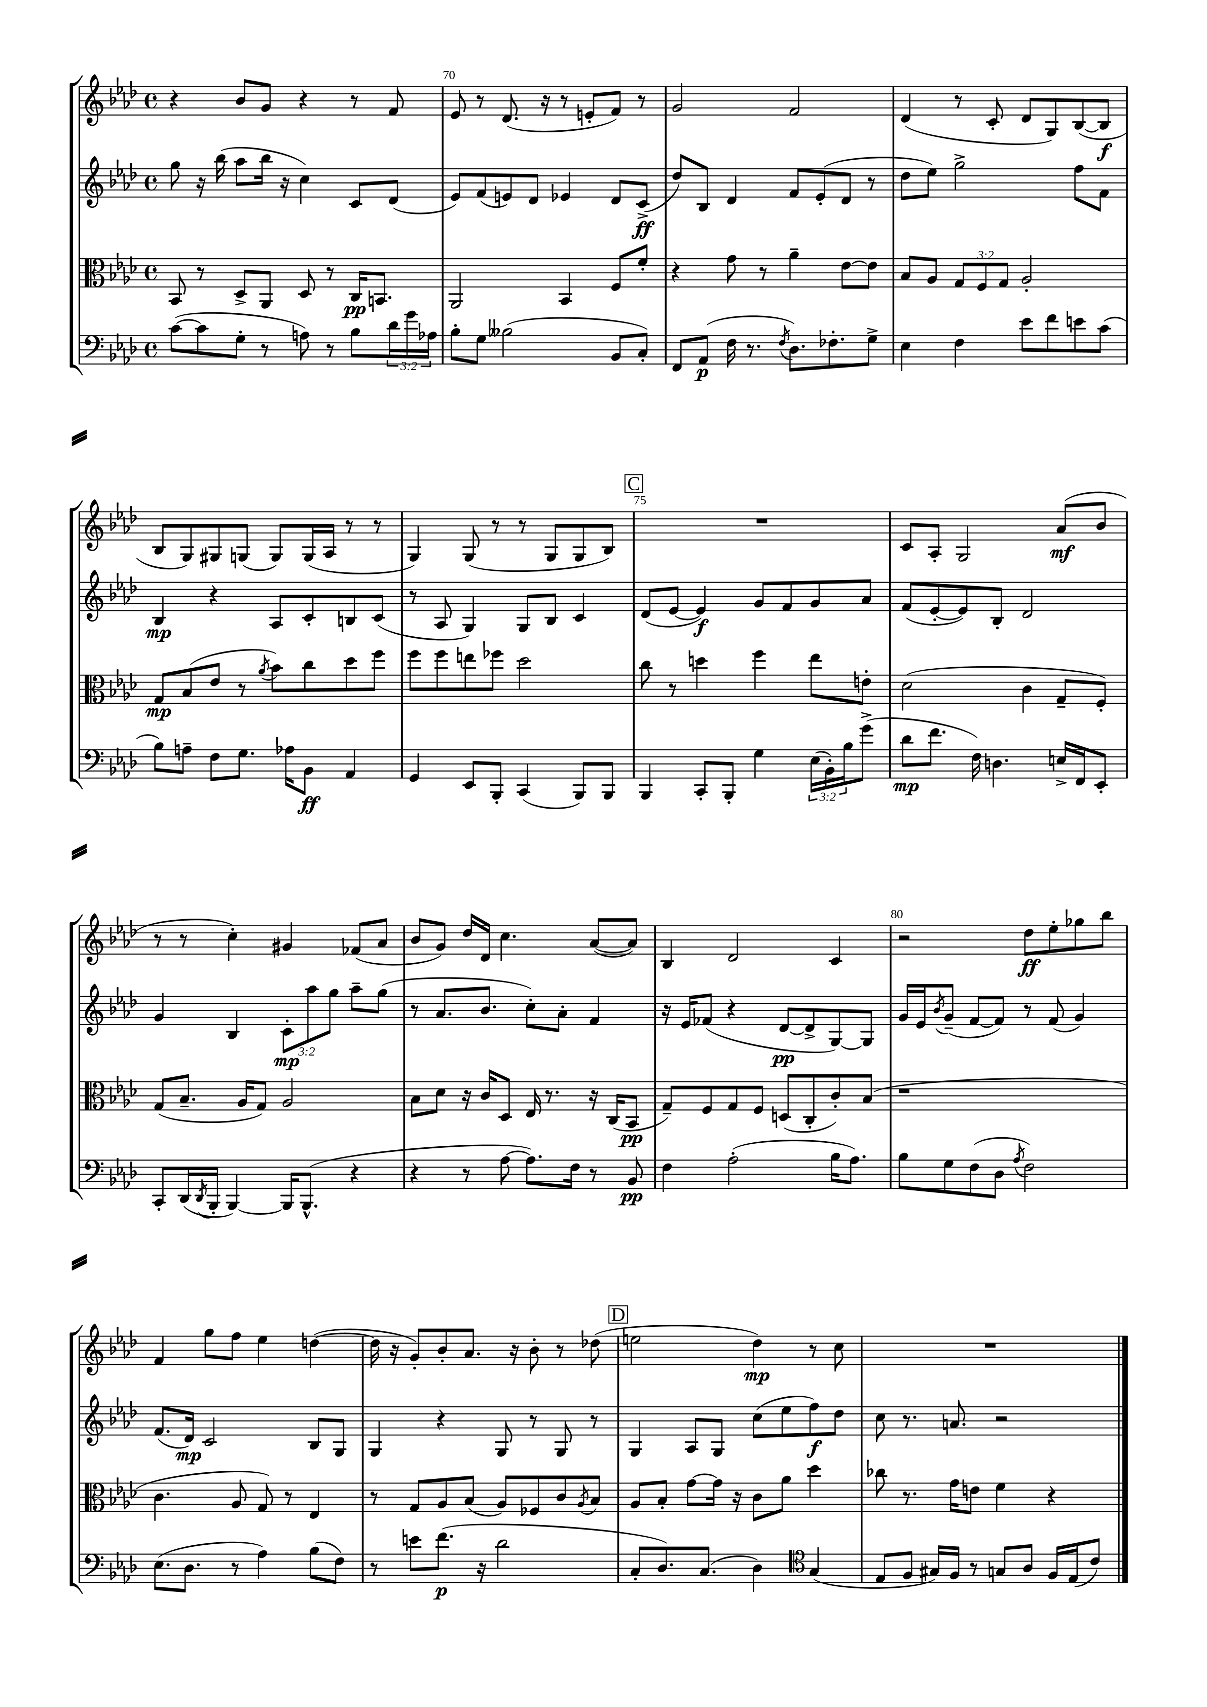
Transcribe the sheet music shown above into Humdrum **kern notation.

**kern	**kern	**kern	**kern
*staff4	*staff3	*staff2	*staff1
*clefF4	*clefC3	*clefG2	*clefG2
*k[b-e-a-d-]	*k[b-e-a-d-]	*k[b-e-a-d-]	*k[b-e-a-d-]
*M4/4	*M4/4	*M4/4	*M4/4
*met(c)	*met(c)	*met(c)	*met(c)
([8c\L	8BB-/	8gg\	4r
8c\]	8r	16r	.
.	.	(16bb-\	.
8G'\J	8D-^/L	8aa-\L	8b-/L
8r	8AA-/J	16bb-\Jk	8g/J
.	.	16r	.
8A\)	8D-/	4cc\)	4r
8r	8r	.	.
8B-\L	16C/LK	8c/L	8r
.	8.BB/J	.	.
24d-\L	.	(8d-/J	8f/
24g\	.	.	.
24A-\JJ	.	.	.
=	=	=	=
8B-'\L	2AA-/	8e-/L)	8e-/
8G\J	.	(8f/	8r
(2B--\	.	8e/)	(8.d-/
.	.	8d-/J	.
.	.	.	16r
.	4BB-/	4e-/	8r
.	.	.	8e'/L
8BB-/L	8F/L	8d-/L	8f/J)
8C'/J)	8f'/J	(8c^/J	8r
=	=	=	=
8FF/L	4r	8dd-/L)	2g/
(8AA-/J	.	8B-/J	.
16F\	8g\	4d-/	.
8.r	.	.	.
.	8r	.	.
8qF/	.	.	.
8.D-\L)	4a-~\	8f/L	2f/
.	.	(8e-'/	.
8.F-'\	.	.	.
.	[8e-\L	8d-/J	.
8G^\J	8e-\]J	8r	.
=	=	=	=
4E-\	8B-/L	8dd-\L	(4d-/
.	8A-/J	8ee-\J)	.
4F\	12G/L	2gg^\	8r
.	12F/	.	.
.	.	.	8c'/
.	12G/J	.	.
8e-\L	2A-'/	.	8d-/L
8f\	.	.	8G/)
8e\	.	8ff\L	([8B-/
(8c\J	.	8f\J	8B-/]J
=	=	=	=
8B-\L)	8G/L	4B-/	8B-/L
8A~\J	(8B-/	.	8G/)
8F\L	8e-/J	4r	8G#/
8.G\J	8r	.	(8G/J
.	8qa-/	.	.
.	8b-\L)	8A-/L	8G/L)
16A-\LK	.	.	.
8BB-\J	8cc\	8c'/	(16G/L
.	.	.	16A-/JJ
4AA-/	8dd-\	8B/	8r
.	8ff\J	(8c/J	8r
=	=	=	=
4GG/	8ff\L	8r	4G/)
.	8ff\	8A-/	.
8EE-/L	8ee\	4G/)	(8G/
8BBB-'/J	8ff-\J	.	8r
(4CC/	2dd-\	8G/L	8r
.	.	8B-/J	8G/L
8BBB-/L)	.	4c/	8G/
8BBB-/J	.	.	8B-/J)
=	=	=	=
4BBB-/	8cc\	(8d-/L	1r
.	8r	[8e-/J	.
8CC'/L	4dd\	4e-/])	.
8BBB-'/J	.	.	.
4G\	4ff\	8g/L	.
.	.	8f/	.
(24E-\LL	8ee-\L	8g/	.
24BB-'\)	.	.	.
24B-\J	.	.	.
(8g^\J	8e'\J	8a-/J	.
=	=	=	=
8d-\L	(2d-\	(8f/L	8c/L
8.f\J	.	[8e-'/	8A-'/J
.	.	8e-/])	2G/
16F\)	.	.	.
4.D\	.	8B-'/J	.
.	4c\	2d-/	.
16E^/LL	8G~/L	.	(8a-/L
16FF/J	.	.	.
8EE-'/J	8F'/J)	.	8b-/J
=	=	=	=
8CC'/L	(8G/L	4g/	8r
(16DD-/L	8.B-~/J	.	8r
8qDD-/	.	.	.
16BBB-'/JJ	.	.	.
[4BBB-/)	.	4B-/	4cc'\)
.	16A-/LK	.	.
.	8G/J)	.	.
16BBB-/]LK	2A-/	12c'\L	4g#/
(8.BBB-^^/J	.	.	.
.	.	12aa-\	.
.	.	12gg\J	.
4r	.	8aa-~\L	(8f-/L
.	.	(8gg\J	8a-/J
=	=	=	=
4r	8B-\L	8r	8b-/L
.	8d-\J	8.a-/L	8g/J)
8r	16r	.	16dd-/LL
.	16c/LK	8.b-/J	16d-/JJ
[8A-\	8D-/J	.	4.cc\
8.A-\]L)	16E-/	8cc'\L)	.
.	8.r	.	.
.	.	8a-'\J	.
16F\Jk	.	.	.
8r	16r	4f/	([8a-/L
.	(16C/LK	.	.
8BB-/	8BB-/J	.	8a-/]J)
=	=	=	=
4F\	8G~/L)	16r	4B-/
.	.	16e-/LK	.
.	8F/	(8f-/J	.
(2A-'\	8G/	4r	2d-/
.	8F/J	.	.
.	(8D/L	[8d-/L	.
.	8C'/	8d-^/]	.
16B-\LK	8c'/)	[8G/)	4c/
8.A-\J)	.	.	.
.	(8B-/J	8G/]J	.
=	=	=	=
8B-\L	1r	16g/LL	2r
.	.	16e-/J	.
.	.	8qb-/	.
8G\	.	(8g~/J	.
(8F\	.	[8f/L	.
8D-\J	.	8f/]J)	.
8qA-/	.	.	.
2F\)	.	8r	8dd-\L
.	.	(8f/	8ee-'\
.	.	4g/)	8gg-\
.	.	.	8bb-\J
=	=	=	=
(8.E-\L	4.c\	(8.f/L	4f/
8.D-\J	.	16d-/Jk)	.
.	.	2c/	8gg\L
8r	8A-/	.	8ff\J
4A-\)	8G/)	.	4ee-\
.	8r	.	.
(8B-\L	4E-/	8B-/L	([4dd\
8F\J)	.	8G/J	.
=	=	=	=
8r	8r	4G/	16dd\]
.	.	.	16r
8e\L	8G/L	.	8g'/L)
(8.f\J	8A-/	4r	8b-'/
.	(8B-/J	.	8.a-/J
16r	.	.	.
2d-\	8A-/L)	8G/	.
.	.	.	16r
.	8F-/	8r	8b-'\
.	8c/	8G/	8r
.	8qA-/	.	.
.	8B-/J	8r	(8dd-\
=	=	=	=
8C'/L	8A-/L	4G/	2ee\
8.D-/)	8B-'/J	.	.
.	[8g\L	8A-/L	.
(8.C/J	.	.	.
.	16g\]Jk	8G/J	.
.	16r	.	.
4D-\)	8c\L	(8cc\L	4dd-\)
.	8a-\J	8ee-\	.
*clefC4	*	*	*
(4G/	4dd-\	8ff\)	8r
.	.	8dd-\J	8cc\
=	=	=	=
8E-/L	8cc-\	8cc\	1r
8F/J	8.r	8.r	.
16G#/LL)	.	.	.
16F/JJ	16g\LK	8.a/	.
8r	8e\J	.	.
8G/L	4f\	2r	.
8A-/J	.	.	.
16F/LL	4r	.	.
(16E-/J	.	.	.
8c/J)	.	.	.
==	==	==	==
*-	*-	*-	*-
